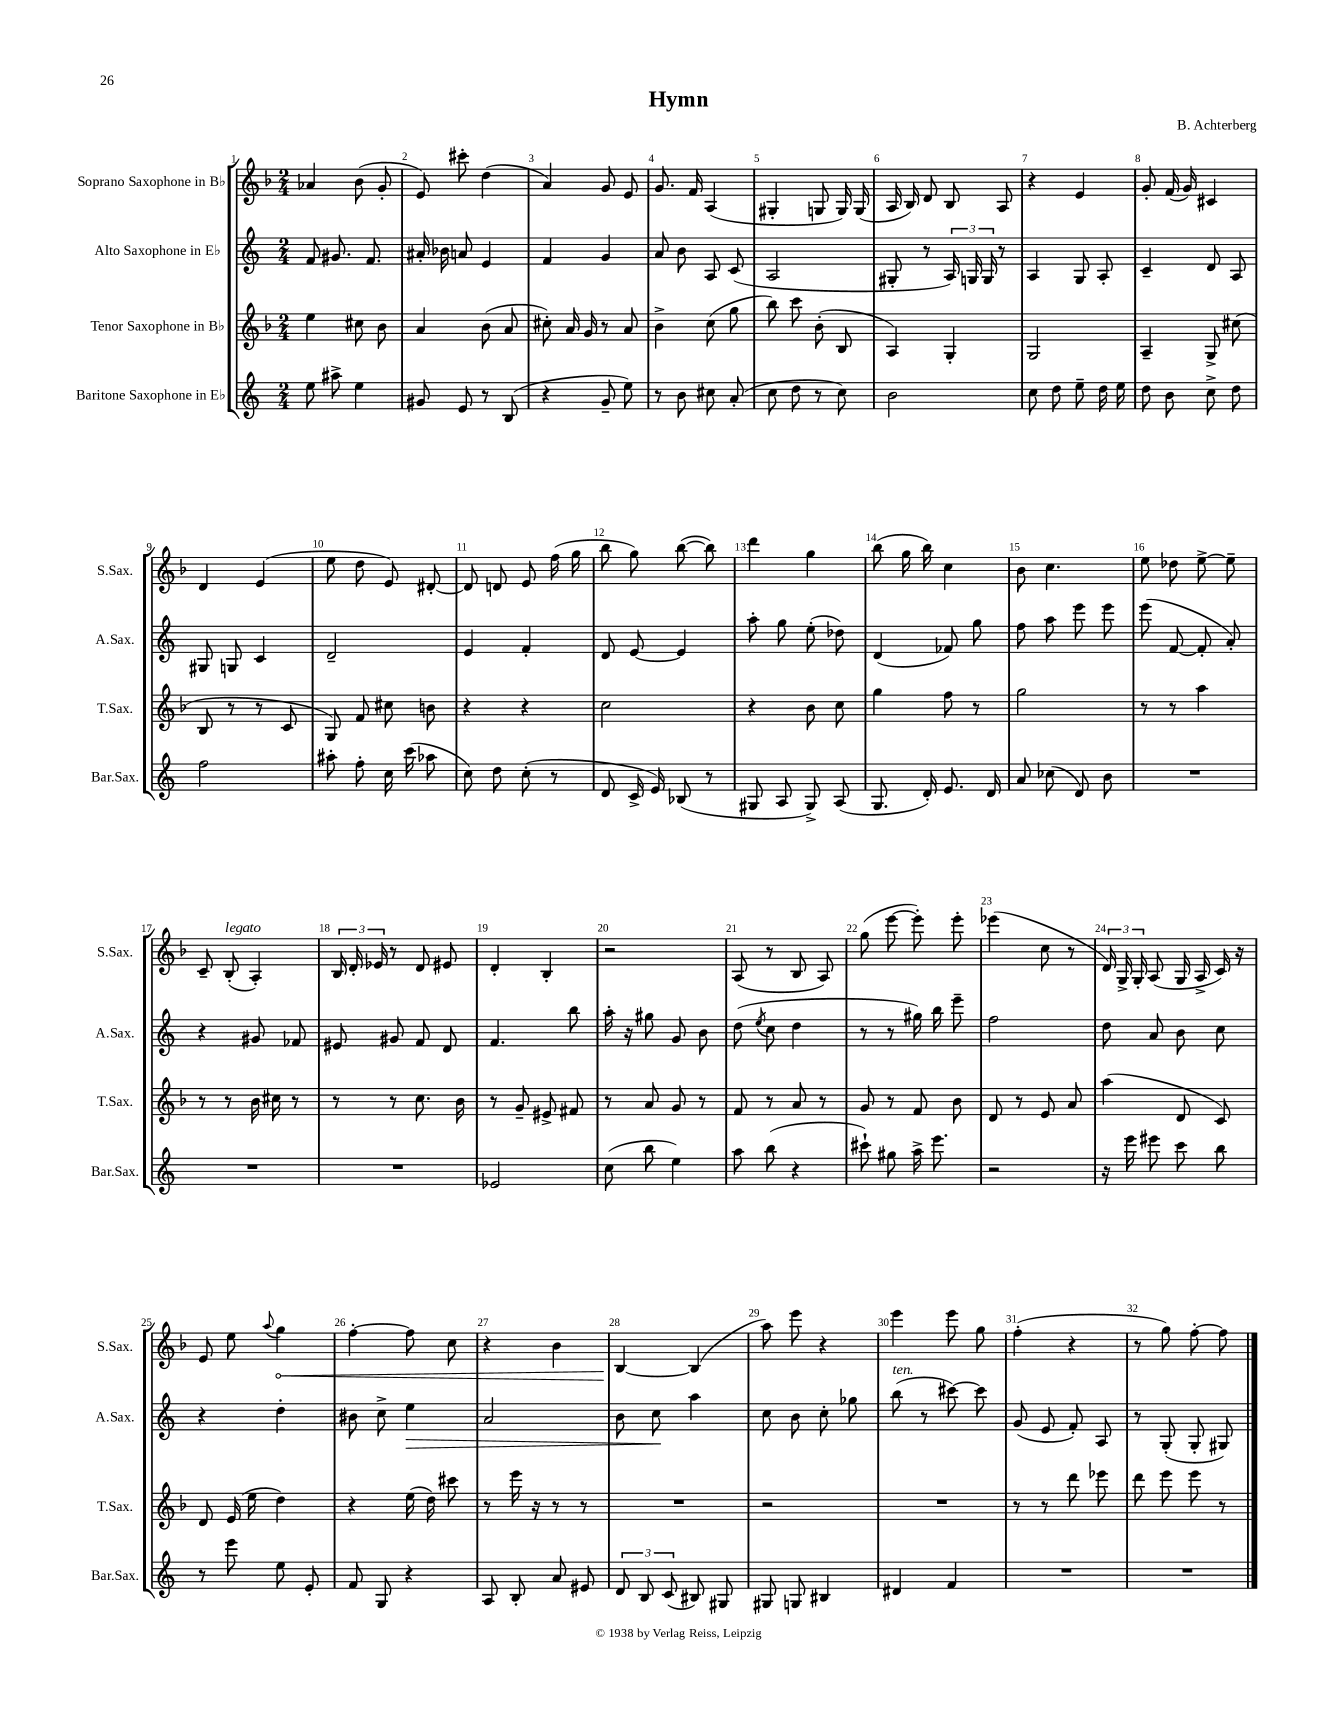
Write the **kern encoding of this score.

**kern	**kern	**kern	**dynam	**kern	**dynam
*part4	*part3	*part2	*part2	*part1	*part1
*staff4	*staff3	*staff2	*staff2	*staff1	*staff1
*I"Baritone Saxophone in E♭	*I"Tenor Saxophone in B♭	*I"Alto Saxophone in E♭	*	*I"Soprano Saxophone in B♭	*
*I'Bar.Sax.	*I'T.Sax.	*I'A.Sax.	*	*I'S.Sax.	*
*clefG2	*clefG2	*clefG2	*	*clefG2	*
*k[]	*k[b-]	*k[]	*	*k[b-]	*
*M2/4	*M2/4	*M2/4	*	*M2/4	*
=1	=1	=1	=1	=1	=1
8ee\	4ee\	8f/	.	4a-X/	.
8aa#X^\	.	8.g#X/	.	.	.
4ee\	8cc#X\	.	.	(8b-\	.
.	.	8.f/	.	.	.
.	8b-\	.	.	8g'/	.
=2	=2	=2	=2	=2	=2
8g#X/	4a/	16a#X'/	.	8e/)	.
.	.	16b-X\	.	.	.
8e/	.	8an/	.	8ccc#X'\	.
8r	(8b-\	4e/	.	(4dd\	.
(8B/	8a/	.	.	.	.
=3	=3	=3	=3	=3	=3
4r	8cc#X'\)	4f/	.	4a/)	.
.	16a/	.	.	.	.
.	16g/	.	.	.	.
8g~/	8r	4g/	.	8g/	.
8ee\)	8a/	.	.	8e/	.
=4	=4	=4	=4	=4	=4
8r	4b-^\	8a/	.	8.g/	.
8b\	.	8b\	.	.	.
.	.	.	.	16f/	.
8cc#X\	(8cc\	8A/	.	(4A/	.
(8a'/	8gg\	(8c/	.	.	.
=5	=5	=5	=5	=5	=5
8cc\	8bb-\)	2A/	.	4G#X'/	.
8dd\	8ccc\	.	.	.	.
8r	(8b-'\	.	.	8Gn/	.
8cc\)	8B-/	.	.	16G/)	.
.	.	.	.	(16G/	.
=6	=6	=6	=6	=6	=6
2b\	4A/)	8G#X'/	.	16A/	.
.	.	.	.	16B-/)	.
.	.	8r	.	8d/	.
.	4G'/	24A/)	.	8B-/	.
.	.	24Gn/	.	.	.
.	.	24G/	.	.	.
.	.	8r	.	8A/	.
=7	=7	=7	=7	=7	=7
8cc\	2G/	4A/	.	4r	.
8dd\	.	.	.	.	.
8ee~\	.	8G/	.	4e/	.
16dd\	.	8A'/	.	.	.
16ee\	.	.	.	.	.
=8	=8	=8	=8	=8	=8
8dd\	4A~/	4c~/	.	8g'/	.
8b\	.	.	.	(16f/	.
.	.	.	.	16g/)	.
8cc^\	8G^/	8d/	.	4c#X/	.
8dd\	(8cc#X\	8A/	.	.	.
!!LO:LB:g=z
=9	=9	=9	=9	=9	=9
2ff\	8B-/	8G#X/	.	4d/	.
.	8r	8Gn/	.	.	.
.	8r	4c/	.	(4e/	.
.	8c/	.	.	.	.
=10	=10	=10	=10	=10	=10
8aa#X'\	8G/)	2d~/	.	8ee\	.
8ff'\	8f/	.	.	8dd\	.
16cc\	8cc#X\	.	.	8e/)	.
(16ccc\	.	.	.	.	.
8aa-X\	8bn\	.	.	[8d#X'/	.
=11	=11	=11	=11	=11	=11
8cc\)	4r	4e/	.	8d#/]	.
8dd\	.	.	.	8dn/	.
(8cc'\	4r	4f'/	.	8e/	.
8r	.	.	.	(16ff\	.
.	.	.	.	16gg\	.
=12	=12	=12	=12	=12	=12
8d/	2cc\	8d/	.	8bb-\	.
16c^/	.	[8e/	.	8gg\)	.
16e/)	.	.	.	.	.
(8B-X/	.	4e/]	.	([8bb-\	.
8r	.	.	.	8bb-\])	.
=13	=13	=13	=13	=13	=13
8G#X/	4r	8aa'\	.	4ddd\	.
8A/	.	8gg\	.	.	.
8G#^/)	8b-\	(8ee'\	.	4gg\	.
(8A/	8cc\	8dd-X\)	.	.	.
=14	=14	=14	=14	=14	=14
8.G/	4gg\	(4d/	.	(8bb-\	.
.	.	.	.	16gg\	.
16d'/)	.	.	.	16bb-\)	.
8.e/	8ff\	8f-X/)	.	4cc\	.
.	8r	8gg\	.	.	.
16d/	.	.	.	.	.
=15	=15	=15	=15	=15	=15
8a/	2gg\	8ff\	.	8b-\	.
(8cc-X\	.	8aa\	.	4.cc\	.
8d/)	.	8eee\	.	.	.
8b\	.	8eee\	.	.	.
=16	=16	=16	=16	=16	=16
2r	8r	(8eee\	.	8ee\	.
.	8r	[8f/	.	8dd-X\	.
.	4aa\	8f'/]	.	[8ee^\	.
.	.	8a'/)	.	8ee~\]	.
!!LO:LB:g=z
=17	=17	=17	=17	=17	=17
2r	8r	4r	.	8c~/	.
!	!	!	!	!LO:TX:a:i:t=legato	!
.	8r	.	.	(8B-'/	.
.	16b-\	8g#X/	.	4A'/)	.
.	16cc#X\	.	.	.	.
.	8r	8f-X/	.	.	.
=18	=18	=18	=18	=18	=18
2r	8r	8e#X/	.	24B-/	.
.	.	.	.	24d'/	.
.	.	.	.	24e-X/	.
.	8r	8g#X/	.	8r	.
.	8.cc\	8f/	.	8d/	.
.	.	8d/	.	8e#X/	.
.	16b-\	.	.	.	.
=19	=19	=19	=19	=19	=19
2e-X/	8r	4.f/	.	4d'/	.
.	8g~/	.	.	.	.
.	8e#X^/	.	.	4B-'/	.
.	8f#X/	8bb\	.	.	.
=20	=20	=20	=20	=20	=20
(8cc\	8r	16aa'\	.	2r	.
.	.	16r	.	.	.
8bb\	8a/	8gg#X\	.	.	.
4ee\)	8g/	8g/	.	.	.
.	8r	8b\	.	.	.
=21	=21	=21	=21	=21	=21
8aa\	8f/	(8dd\	.	(8A/	.
.	.	8qee/	.	.	.
(8bb\	8r	8cc\	.	8r	.
4r	8a/	4dd\	.	8B-/	.
.	8r	.	.	8A/)	.
=22	=22	=22	=22	=22	=22
8ccc#X`\)	8g/	8r	.	(8gg\	.
8gg#X\	8r	8r	.	[8eee\	.
16aa^\	8f/	16gg#X\)	.	8eee'\])	.
8.eee\	.	16bb\	.	.	.
.	8b-\	8eee~\	.	8eee'\	.
=23	=23	=23	=23	=23	=23
2r	8d/	2ff\	.	(4eee-X\	.
.	8r	.	.	.	.
.	8e/	.	.	8cc\	.
.	8a/	.	.	8r	.
=24	=24	=24	=24	=24	=24
16r	(4aa\	8dd\	.	24d/)	.
.	.	.	.	24G^/	.
16eee\	.	.	.	.	.
.	.	.	.	24G'/	.
8eee#X\	.	8a/	.	(8A/	.
8ccc\	8d/	8b\	.	16G/	.
.	.	.	.	16A^/	.
8bb\	8c/)	8cc\	.	16c/)	.
.	.	.	.	16r	.
!!LO:LB:g=z
=25	=25	=25	=25	=25	=25
8r	8d/	4r	.	8e/	.
8eee\	(16e/	.	.	8ee\	.
.	16ee\	.	.	.	.
.	.	.	.	8qqaa/	.
!	!	!	!	!	!LO:HP:b
8ee\	4dd\)	4dd'\	.	4gg\	<
8e'/	.	.	.	.	.
=26	=26	=26	=26	=26	=26
8f/	4r	8b#X\	.	[4ff'\	.
8G/	.	8cc^\	.	.	.
!	!	!	!LO:HP:b	!	!
4r	(16ee\	4ee\	>	8ff\]	.
.	16dd\)	.	.	.	.
.	8ccc#X\	.	.	8cc\	.
=27	=27	=27	=27	=27	=27
8A/	8r	2a/	.	4r	.
8B'/	16eee\	.	.	.	.
.	16r	.	.	.	.
8a/	8r	.	.	4b-\	.
8e#X/	8r	.	.	.	.
=28	=28	=28	=28	=28	=28
12d/	2r	8b\	.	[4B-/	.
12B/	.	.	.	.	.
.	.	8cc\	.	.	.
(12c/	.	.	.	.	.
8B#X/)	.	4aa\	]	(4B-/]	[
8G#X/	.	.	.	.	.
=29	=29	=29	=29	=29	=29
8G#X/	2r	8cc\	.	8aa\)	.
8Gn/	.	8b\	.	8eee\	.
4B#X/	.	8cc'\	.	4r	.
.	.	8gg-X\	.	.	.
=30	=30	=30	=30	=30	=30
!	!	!LO:TX:a:i:t=ten.	!	!	!
4d#X/	2r	(8bb\	.	4eee\	.
.	.	8r	.	.	.
4f/	.	[8ccc#X\)	.	8eee\	.
.	.	8ccc#\]	.	8gg\	.
=31	=31	=31	=31	=31	=31
2r	8r	(8g/	.	(4ff'\	.
.	8r	8e/	.	.	.
.	8ddd\	8f'/)	.	4r	.
.	8eee-X\	8A/	.	.	.
=32	=32	=32	=32	=32	=32
2r	8ddd\	8r	.	8r	.
.	8eee\	(8G'/	.	8gg\)	.
.	8eee\	8G'/	.	[8ff'\	.
.	8r	8G#X/)	.	8ff\]	.
==	==	==	==	==	==
*-	*-	*-	*-	*-	*-
